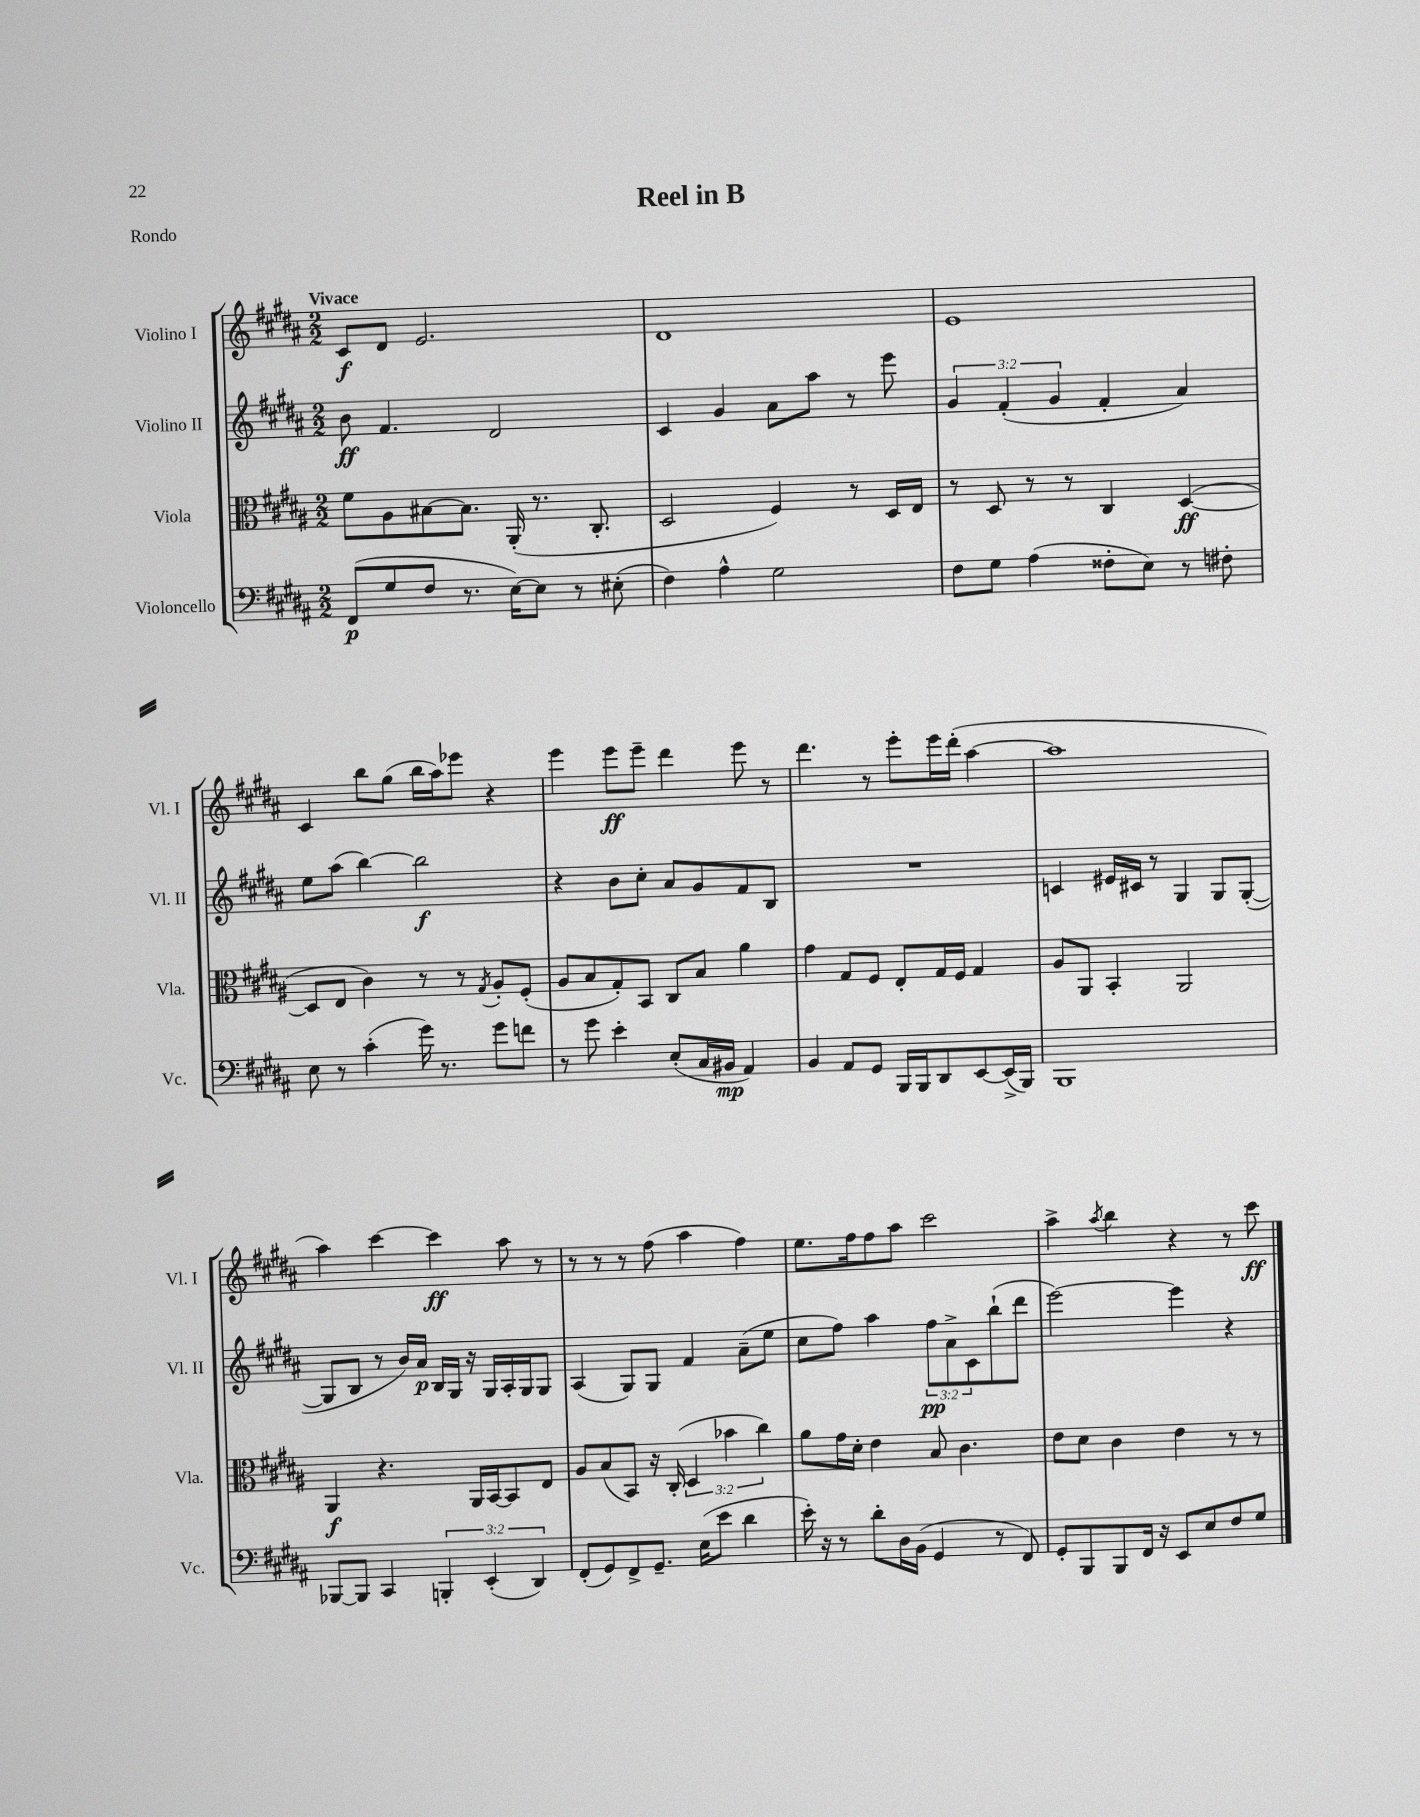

**kern	**kern	**kern	**kern
*staff4	*staff3	*staff2	*staff1
*clefF4	*clefC3	*clefG2	*clefG2
*k[f#c#g#d#a#]	*k[f#c#g#d#a#]	*k[f#c#g#d#a#]	*k[f#c#g#d#a#]
*M2/2	*M2/2	*M2/2	*M2/2
(8FF#	8f#	8b	8c#
8G#	8A#	4.f#	8d#
8F#	[8B#	.	2.e
8.r	8.B#]	.	.
.	.	2d#	.
[16E)	(16AA#'	.	.
8E]	8.r	.	.
8r	.	.	.
.	8.C#'	.	.
(8E#'	.	.	.
=	=	=	=
4F#)	2D#	4c#	1d#
4A#^^	.	4g#	.
2G#	4F#)	8a#	.
.	.	8aa#	.
.	8r	8r	.
.	16D#	8eee	.
.	16E	.	.
=	=	=	=
8F#	8r	6g#	1e
8G#	8D#	.	.
.	.	(6f#'	.
(4A#	8r	.	.
.	.	6g#	.
.	8r	.	.
8F##'	4C#	4f#'	.
8E)	.	.	.
8r	([4D#	4a#)	.
8F#'	.	.	.
=	=	=	=
8E	8D#]	8ee	4c#
8r	8E	(8aa#	.
(4c#'	4c#)	[4bb)	8bb
.	.	.	(8gg#
16g#)	8r	2bb]	16bb
8.r	.	.	16aa#)
.	8r	.	8eee-
.	8qG#	.	.
8g#	8A#'	.	4r
8f	(8F#'	.	.
=	=	=	=
8r	8A#	4r	4eee
8g#	8B	.	.
4e'	8G#')	8b	8eee
.	8BB	8cc#'	8eee~
(8E'	8C#	8a#	4ddd#
16C#	8B	8g#	.
16BB#	.	.	.
4AA#)	4a#	8f#	8eee
.	.	8B	8r
=	=	=	=
4BB	4g#	1r	4.ddd#
8AA#	8G#	.	.
8GG#	8F#	.	8r
16BBB	8E'	.	8eee'
16BBB	.	.	.
8DD#	16G#	.	16eee
.	16F#	.	(16ddd#'
[8EE	4G#	.	[4aa#
(16EE^]	.	.	.
16BBB)	.	.	.
=	=	=	=
1BBB	8A#	4c	1aa#]
.	8AA#	.	.
.	4BB'	16e#	.
.	.	16c#	.
.	.	8r	.
.	2AA#	4G#	.
.	.	8G#	.
.	.	([8G#'	.
=	=	=	=
[8BBB-	4AA#	8G#]	4aa#)
8BBB-]	.	8B	.
4CC#	4.r	8r	[4ccc#
.	.	16b)	.
.	.	16a#	.
6BBB'	.	16B	4ccc#]
.	.	16G#	.
.	16AA#	16r	.
(6EE'	.	.	.
.	[16BB	16G#	.
.	8BB]	16A#'	8aa#
.	.	16G#	.
6DD#)	.	.	.
.	8E	8G#	8r
=	=	=	=
(8FF#'	8A#	(4A#	8r
8GG#)	(8B	.	8r
8FF#^	8BB)	8G#)	8r
8.GG#~	16r	8G#	(8ff#
.	(16C#'	.	.
.	6D#	4f#	4aa#
(16E	.	.	.
8e	.	.	.
.	6b-	.	.
4d#	.	(8a#~	4ff#)
.	6cc#)	.	.
.	.	8ee	.
=	=	=	=
16e')	8a#	8cc#	8.ee
16r	.	.	.
8r	16g#	8ff#)	.
.	16d#'	.	16ff#
8d#'	4e	4aa#	8ff#
16D#	.	.	8aa#
(16BB	.	.	.
4GG#	8B	12ff#	2ccc#
.	.	12a#^	.
.	4.c#	.	.
.	.	12c#	.
8r	.	(8bb`	.
8FF#)	.	8ddd#	.
=	=	=	=
8GG#'	8e	[2eee)	4aa#^
8BBB	8d#	.	.
.	.	.	8qaa#
8BBB	4c#	.	4bb
16FF#	.	.	.
16r	.	.	.
8EE	4e	4eee]	4r
8E	.	.	.
8F#	8r	4r	8r
8G#	8r	.	8ccc#
==	==	==	==
*-	*-	*-	*-
